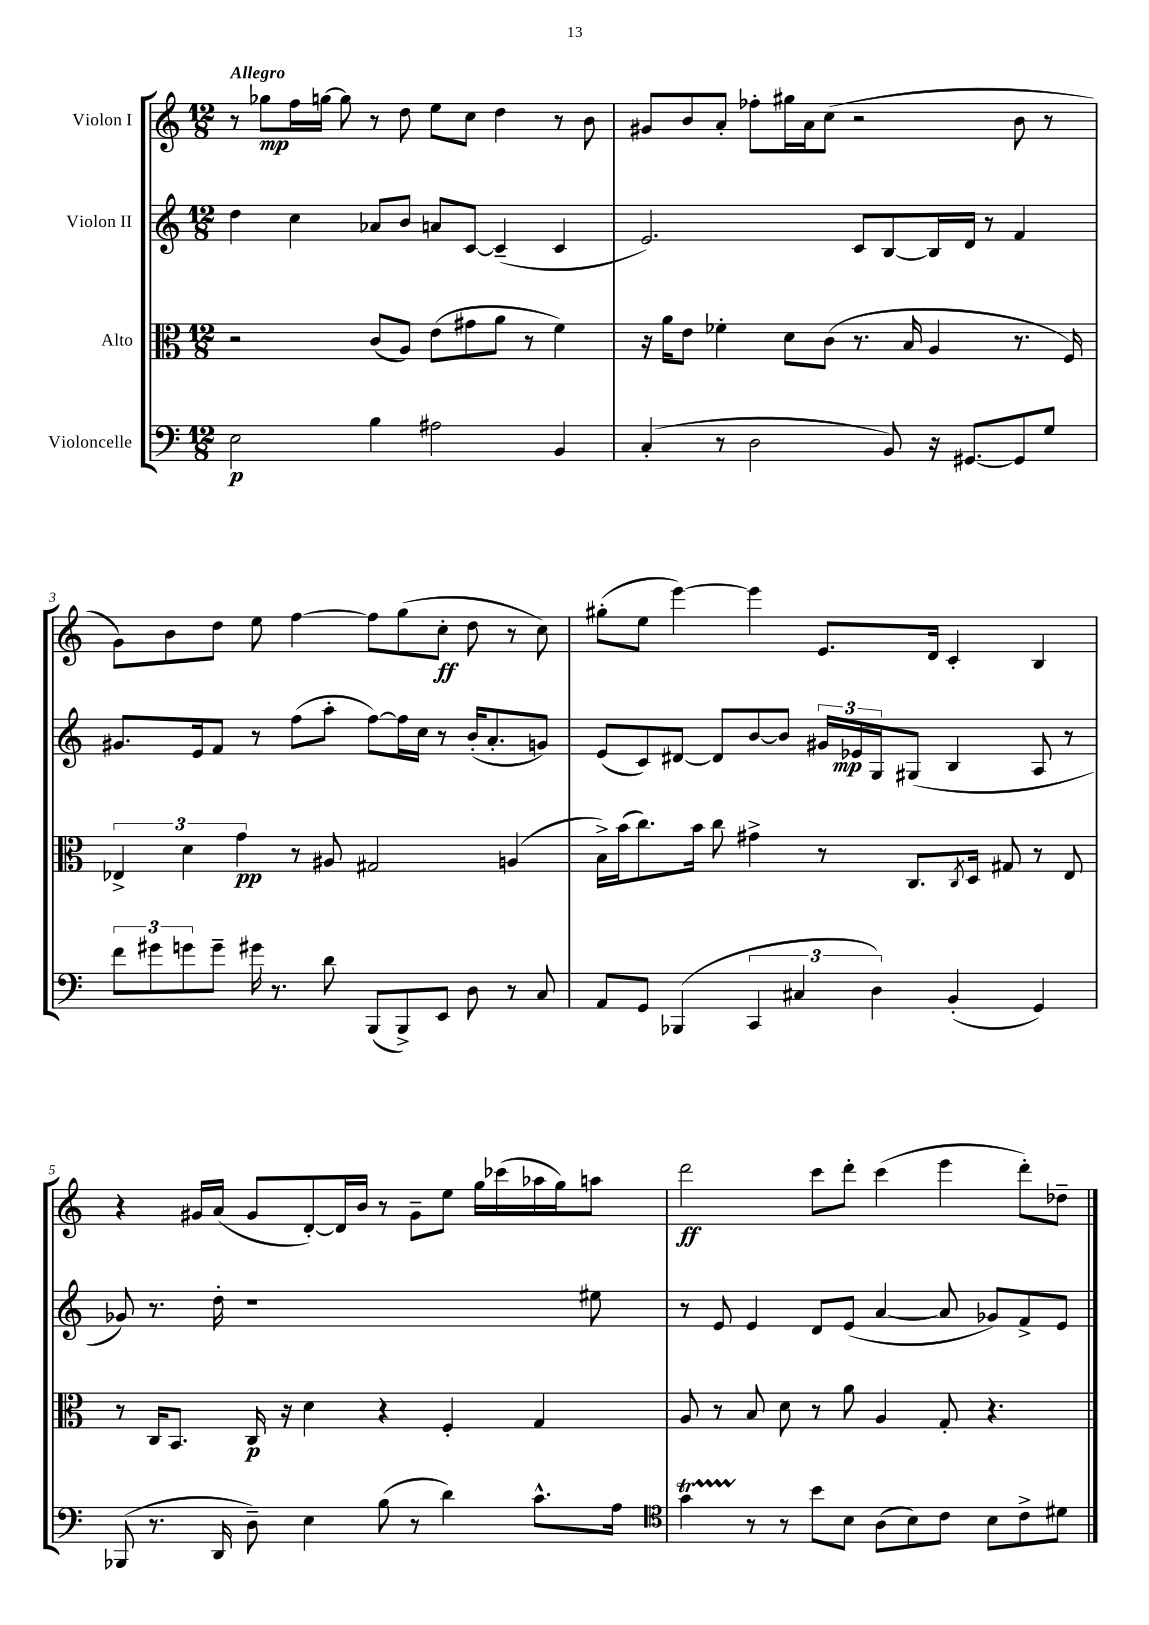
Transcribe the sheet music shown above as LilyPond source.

<<
\new StaffGroup <<
\new Staff = "s0" \with { instrumentName = "Violon I" } {
    \clef treble \key c \major \numericTimeSignature \time 12/8 \tempo "Allegro"
    r8 ges''8\mp f''16 g''16~ g''8 r8 d''8 e''8 c''8 d''4 r8 b'8 |
    gis'8 b'8 a'8-. fes''8-. gis''16 a'16 c''8( r2 b'8 r8 |
    g'8) b'8 d''8 e''8 f''4~ f''8 g''8( c''8-.\ff d''8 r8 c''8) |
    gis''8-.( e''8 e'''4~) e'''4 e'8. d'16 c'4-. b4 |
    r4 gis'16 a'16( gis'8 d'8~-.) d'16 b'16 r8 gis'8-- e''8 g''16 ces'''16( aes''16 g''16) a''8 |
    d'''2\ff c'''8 d'''8-. c'''4( e'''4 d'''8-.) des''8-- \bar "|." |
}
\new Staff = "s1" \with { instrumentName = "Violon II" } {
    \clef treble \key c \major \numericTimeSignature \time 12/8
    d''4 c''4 aes'8 b'8 a'8 c'8~ c'4--( c'4 |
    e'2.) c'8 b8~ b16 d'16 r8 f'4 |
    gis'8. e'16 f'8 r8 f''8( a''8-. f''8~) f''16 c''16 r8 b'16-.( a'8.-. g'8) |
    e'8( c'8) dis'8~ dis'8 b'8~ b'8 \tuplet 3/2 { gis'16 ees'16\mp g16 } gis8( b4 a8 r8 |
    ges'8) r8. d''16-. r1 eis''8 |
    r8 e'8 e'4 d'8 e'8( a'4~ a'8 ges'8) f'8-> e'8 \bar "|." |
}
\new Staff = "s2" \with { instrumentName = "Alto" } {
    \clef alto \key c \major \numericTimeSignature \time 12/8
    r2 c'8( a8) e'8( gis'8 a'8 r8 f'4) |
    r16 a'16 e'8 fes'4-. d'8 c'8( r8. b16 a4 r8. f16) |
    \tuplet 3/2 { ees4-> d'4 g'4\pp } r8 ais8 gis2 a4( |
    b16->) b'16( c''8.) b'16 c''8 gis'4-> r8 c8. \acciaccatura { c8 } d16 gis8 r8 e8 |
    r8 c16 b,8. c16\p r16 d'4 r4 f4-. g4 |
    a8 r8 b8 d'8 r8 a'8 a4 g8-. r4. \bar "|." |
}
\new Staff = "s3" \with { instrumentName = "Violoncelle" } {
    \clef bass \key c \major \numericTimeSignature \time 12/8
    e2\p b4 ais2 b,4 |
    c4-.( r8 d2 b,8) r16 gis,8.~ gis,8 g8 |
    \tuplet 3/2 { f'8 gis'8 g'8 } g'8-- gis'16 r8. d'8 b,,8( b,,8->) e,8 d8 r8 c8 |
    a,8 g,8 bes,,4( \tuplet 3/2 { c,4 cis4 d4) } b,4-.( g,4) |
    bes,,8( r8. d,16 d8--) e4 b8( r8 d'4) c'8.-^ a16 |
    \clef tenor g'4\startTrillSpan r8\stopTrillSpan r8 b'8 b8 a8( b8) c'8 b8 c'8-> dis'8 \bar "|." |
}
>>
>>
